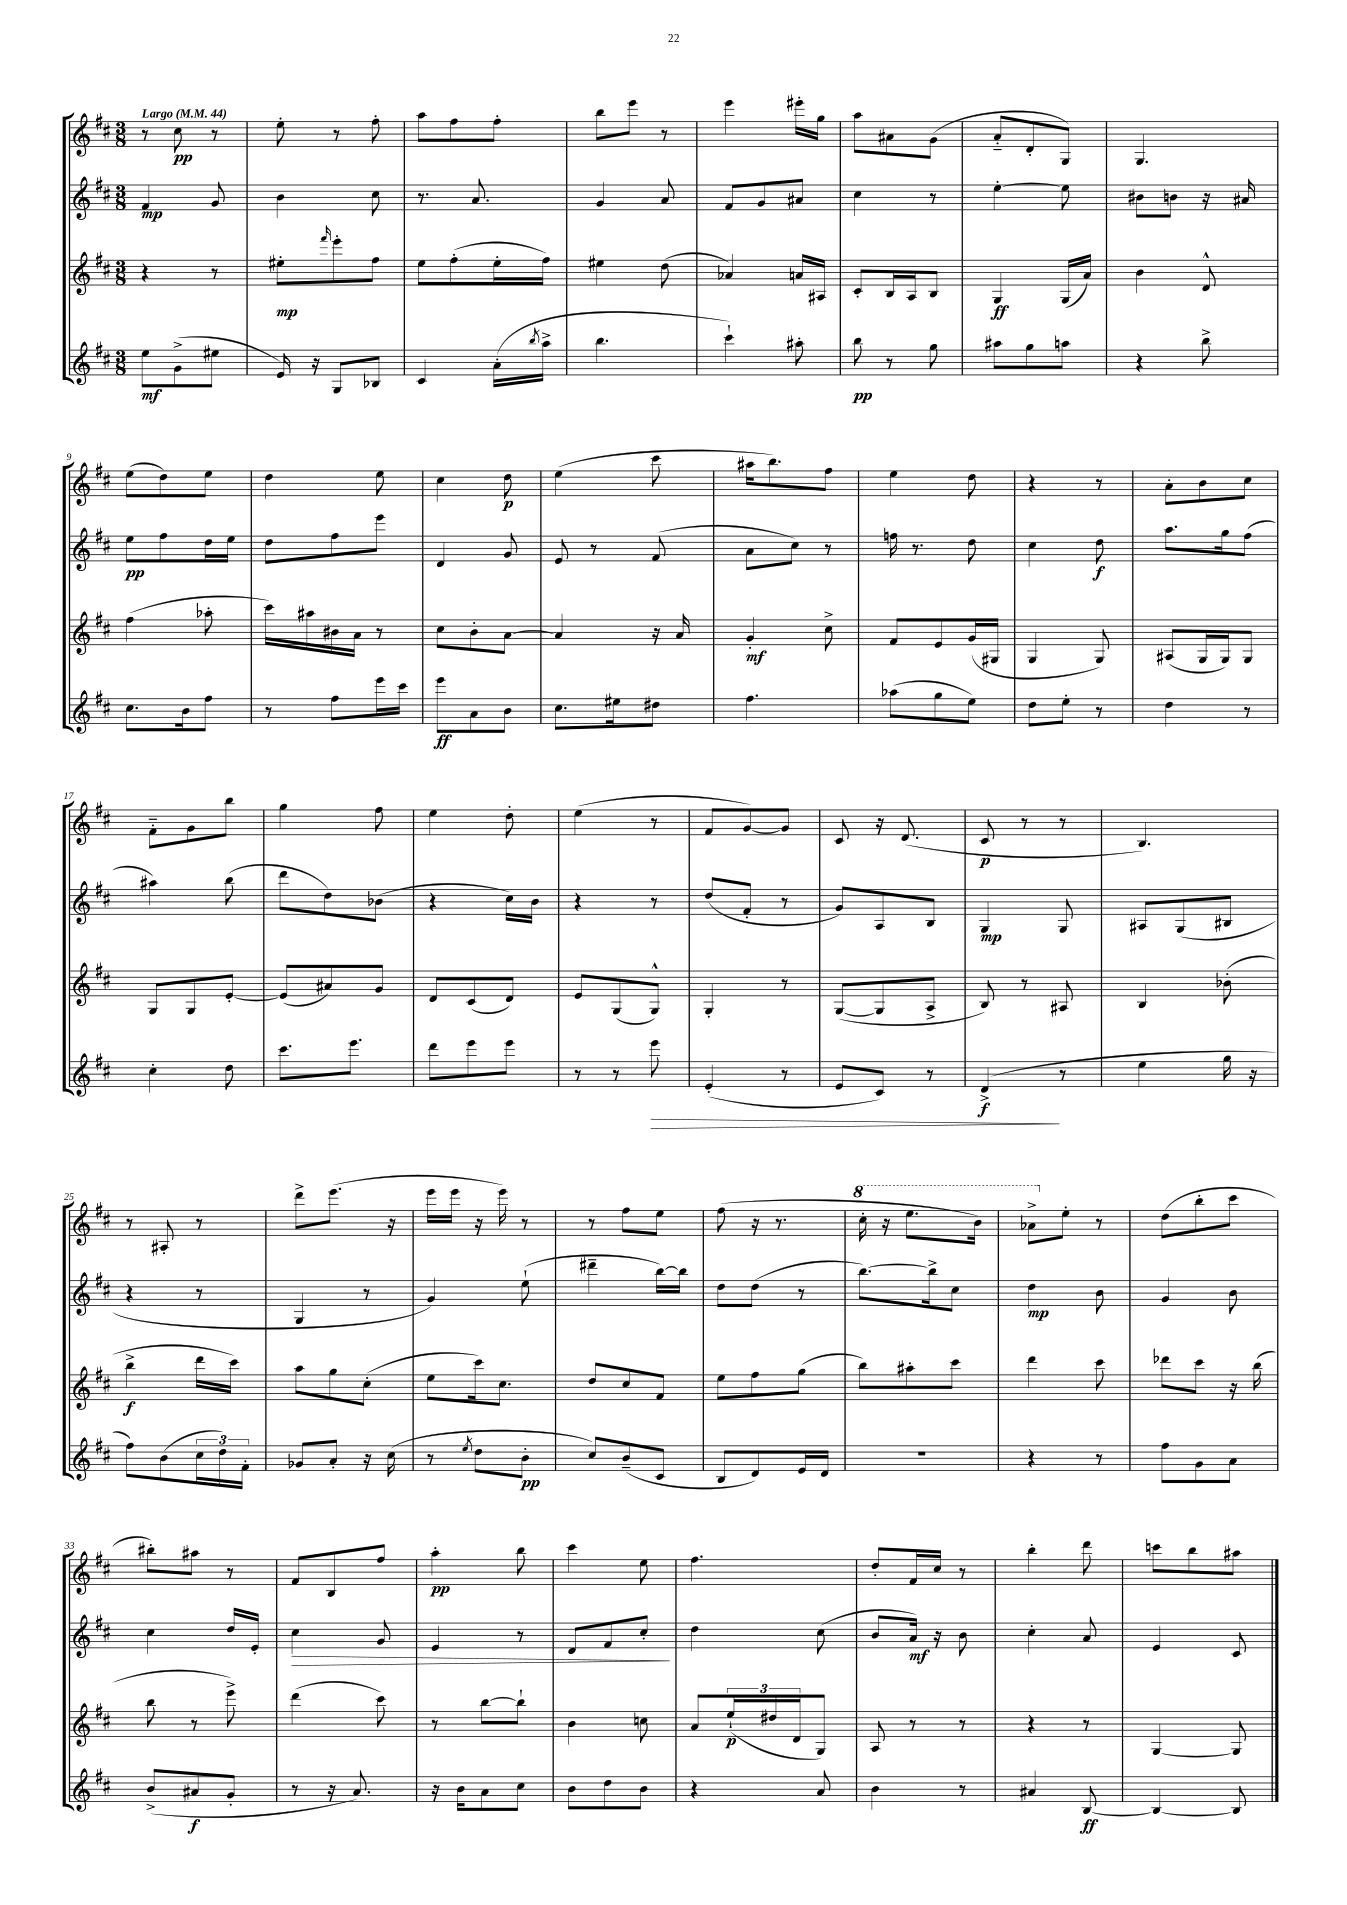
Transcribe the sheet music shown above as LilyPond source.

<<
\new StaffGroup <<
\new Staff = "s0" {
    \clef treble \key d \major \numericTimeSignature \time 3/8 \tempo "Largo" 4 = 44
    r8 cis''8\pp r8 |
    e''8-. r8 fis''8-. |
    a''8 fis''8 fis''8-. |
    b''8 e'''8 r8 |
    e'''4 eis'''16-. g''16 |
    a''8 ais'8 g'8( |
    a'8-_ d'8-. g8) |
    g4. |
    e''8( d''8) e''8 |
    d''4 e''8 |
    cis''4 d''8\p |
    e''4( cis'''8 |
    ais''16 b''8.) fis''8 |
    e''4 d''8 |
    r4 r8 |
    a'8-. b'8 cis''8 |
    fis'8-_ g'8 b''8 |
    g''4 fis''8 |
    e''4 d''8-. |
    e''4( r8 |
    fis'8 g'8~) g'8 |
    cis'8 r16 d'8.( |
    cis'8\p r8 r8 |
    b4.) |
    r8 ais8-. r8 |
    d'''8-> e'''8.( r16 |
    e'''16 e'''16 r16 e'''16) r8 |
    r8 fis''8 e''8 |
    fis''8( r16 r8. |
    \ottava #1 cis'''16-. r16 e'''8. b''16) |
    aes''8-> \ottava #0 e''8-. r8 |
    d''8( b''8-. cis'''8 |
    bis''8-.) ais''8 r8 |
    fis'8 b8 fis''8 |
    a''4-.\pp b''8 |
    cis'''4 e''8 |
    fis''4. |
    d''8-. fis'16 cis''16 r8 |
    b''4-. d'''8 |
    c'''8 b''8 ais''8 \bar "|." |
}
\new Staff = "s1" {
    \clef treble \key d \major \numericTimeSignature \time 3/8
    fis'4\mp g'8 |
    b'4 cis''8 |
    r8. a'8. |
    g'4 a'8 |
    fis'8 g'8 ais'8 |
    cis''4 r8 |
    e''4~-. e''8 |
    bis'8 b'8 r16 ais'16 |
    e''8\pp fis''8 d''16 e''16 |
    d''8 fis''8 e'''8 |
    d'4 g'8 |
    e'8 r8 fis'8( |
    a'8 cis''8) r8 |
    f''16 r8. d''8 |
    cis''4 d''8\f |
    a''8. g''16 fis''8( |
    ais''4) b''8( |
    d'''8 d''8) bes'8( |
    r4 cis''16) b'16 |
    r4 r8 |
    d''8( fis'8-. r8 |
    g'8) a8 b8 |
    g4\mp g8 |
    ais8 g8( bis8 |
    r4 r8 |
    g4 r8 |
    g'4) e''8-!( |
    dis'''4-- b''16~) b''16 |
    d''8 d''8( r8 |
    b''8.~) b''16-> cis''8 |
    d''4\mp b'8 |
    g'4 b'8 |
    cis''4 d''16 e'16-. |
    cis''4\> g'8 |
    e'4 r8 |
    d'8 fis'8 cis''8-.\! |
    d''4 cis''8( |
    b'8 a'16\mf) r16 b'8 |
    cis''4-. a'8 |
    e'4 cis'8 \bar "|." |
}
\new Staff = "s2" {
    \clef treble \key d \major \numericTimeSignature \time 3/8
    r4 r8 |
    eis''8-.\mp \grace { fis'''16 } e'''8-. fis''8 |
    e''8 fis''8-.( e''16-. fis''16) |
    eis''4 d''8( |
    aes'4) a'16 ais16 |
    cis'8-. b16 a16 b8 |
    g4\ff g16( a'16) |
    b'4 d'8-^ |
    fis''4( aes''8-. |
    cis'''16) ais''16 bis'16 a'16 r8 |
    cis''8 b'8-. a'8~ |
    a'4 r16 a'16 |
    g'4-.\mf cis''8-> |
    fis'8 e'8 g'16( gis16 |
    g4 g8) |
    ais8( g16 g16) g8 |
    g8 g8 e'8~-. |
    e'8( ais'8) g'8 |
    d'8 cis'8( d'8) |
    e'8 g8( g8-^) |
    g4-. r8 |
    g8~( g8 a8-> |
    b8) r8 ais8 |
    b4 bes'8-.( |
    b''4->\f d'''16 cis'''16) |
    a''8 g''8 cis''8-.( |
    e''8 cis'''16) cis''8. |
    d''8 cis''8 fis'8 |
    e''8 fis''8 g''8( |
    b''8) ais''8-. cis'''8 |
    d'''4 cis'''8 |
    des'''8 cis'''8 r16 b''16( |
    b''8 r8 e'''8->) |
    d'''4( cis'''8) |
    r8 b''8~ b''8-! |
    b'4 c''8 |
    a'8 \tuplet 3/2 { e''16-!\p( dis''16 d'16 } g8) |
    a8 r8 r8 |
    r4 r8 |
    g4~ g8 \bar "|." |
}
\new Staff = "s3" {
    \clef treble \key d \major \numericTimeSignature \time 3/8
    e''8\mf g'8->( eis''8 |
    e'16) r16 g8 bes8 |
    cis'4 a'16-.( \acciaccatura { b''8 } a''16-> |
    b''4. |
    cis'''4-!) ais''8-. |
    b''8\pp r8 g''8 |
    ais''8 g''8 a''8 |
    r4 b''8-> |
    cis''8. b'16 fis''8 |
    r8 fis''8 e'''16 cis'''16 |
    e'''8\ff a'8 b'8 |
    cis''8. eis''16 dis''8 |
    fis''4. |
    aes''8( g''8 e''8) |
    d''8 e''8-. r8 |
    d''4 r8 |
    cis''4-. d''8 |
    cis'''8. e'''8. |
    d'''8 e'''8 e'''8 |
    r8 r8 e'''8\> |
    e'4-.( r8 |
    e'8 cis'8) r8 |
    d'4->\f\!( r8 |
    e''4 g''16 r16 |
    fis''8) b'8( \tuplet 3/2 { cis''16 d''16) fis'16-. } |
    ges'8 a'8-. r16 cis''16( |
    r8 \acciaccatura { e''8 } d''8 b'8-.\pp |
    cis''8) b'8--( cis'8 |
    b8 d'8) e'16 d'16 |
    R4. |
    r4 r8 |
    fis''8 g'8 a'8 |
    b'8->( ais'8\f g'8-. |
    r8 r16 a'8.) |
    r16 b'16 a'8 cis''8 |
    b'8 d''8 b'8 |
    r4 a'8 |
    b'4 r8 |
    ais'4 b8~\ff |
    b4~ b8 \bar "|." |
}
>>
>>
